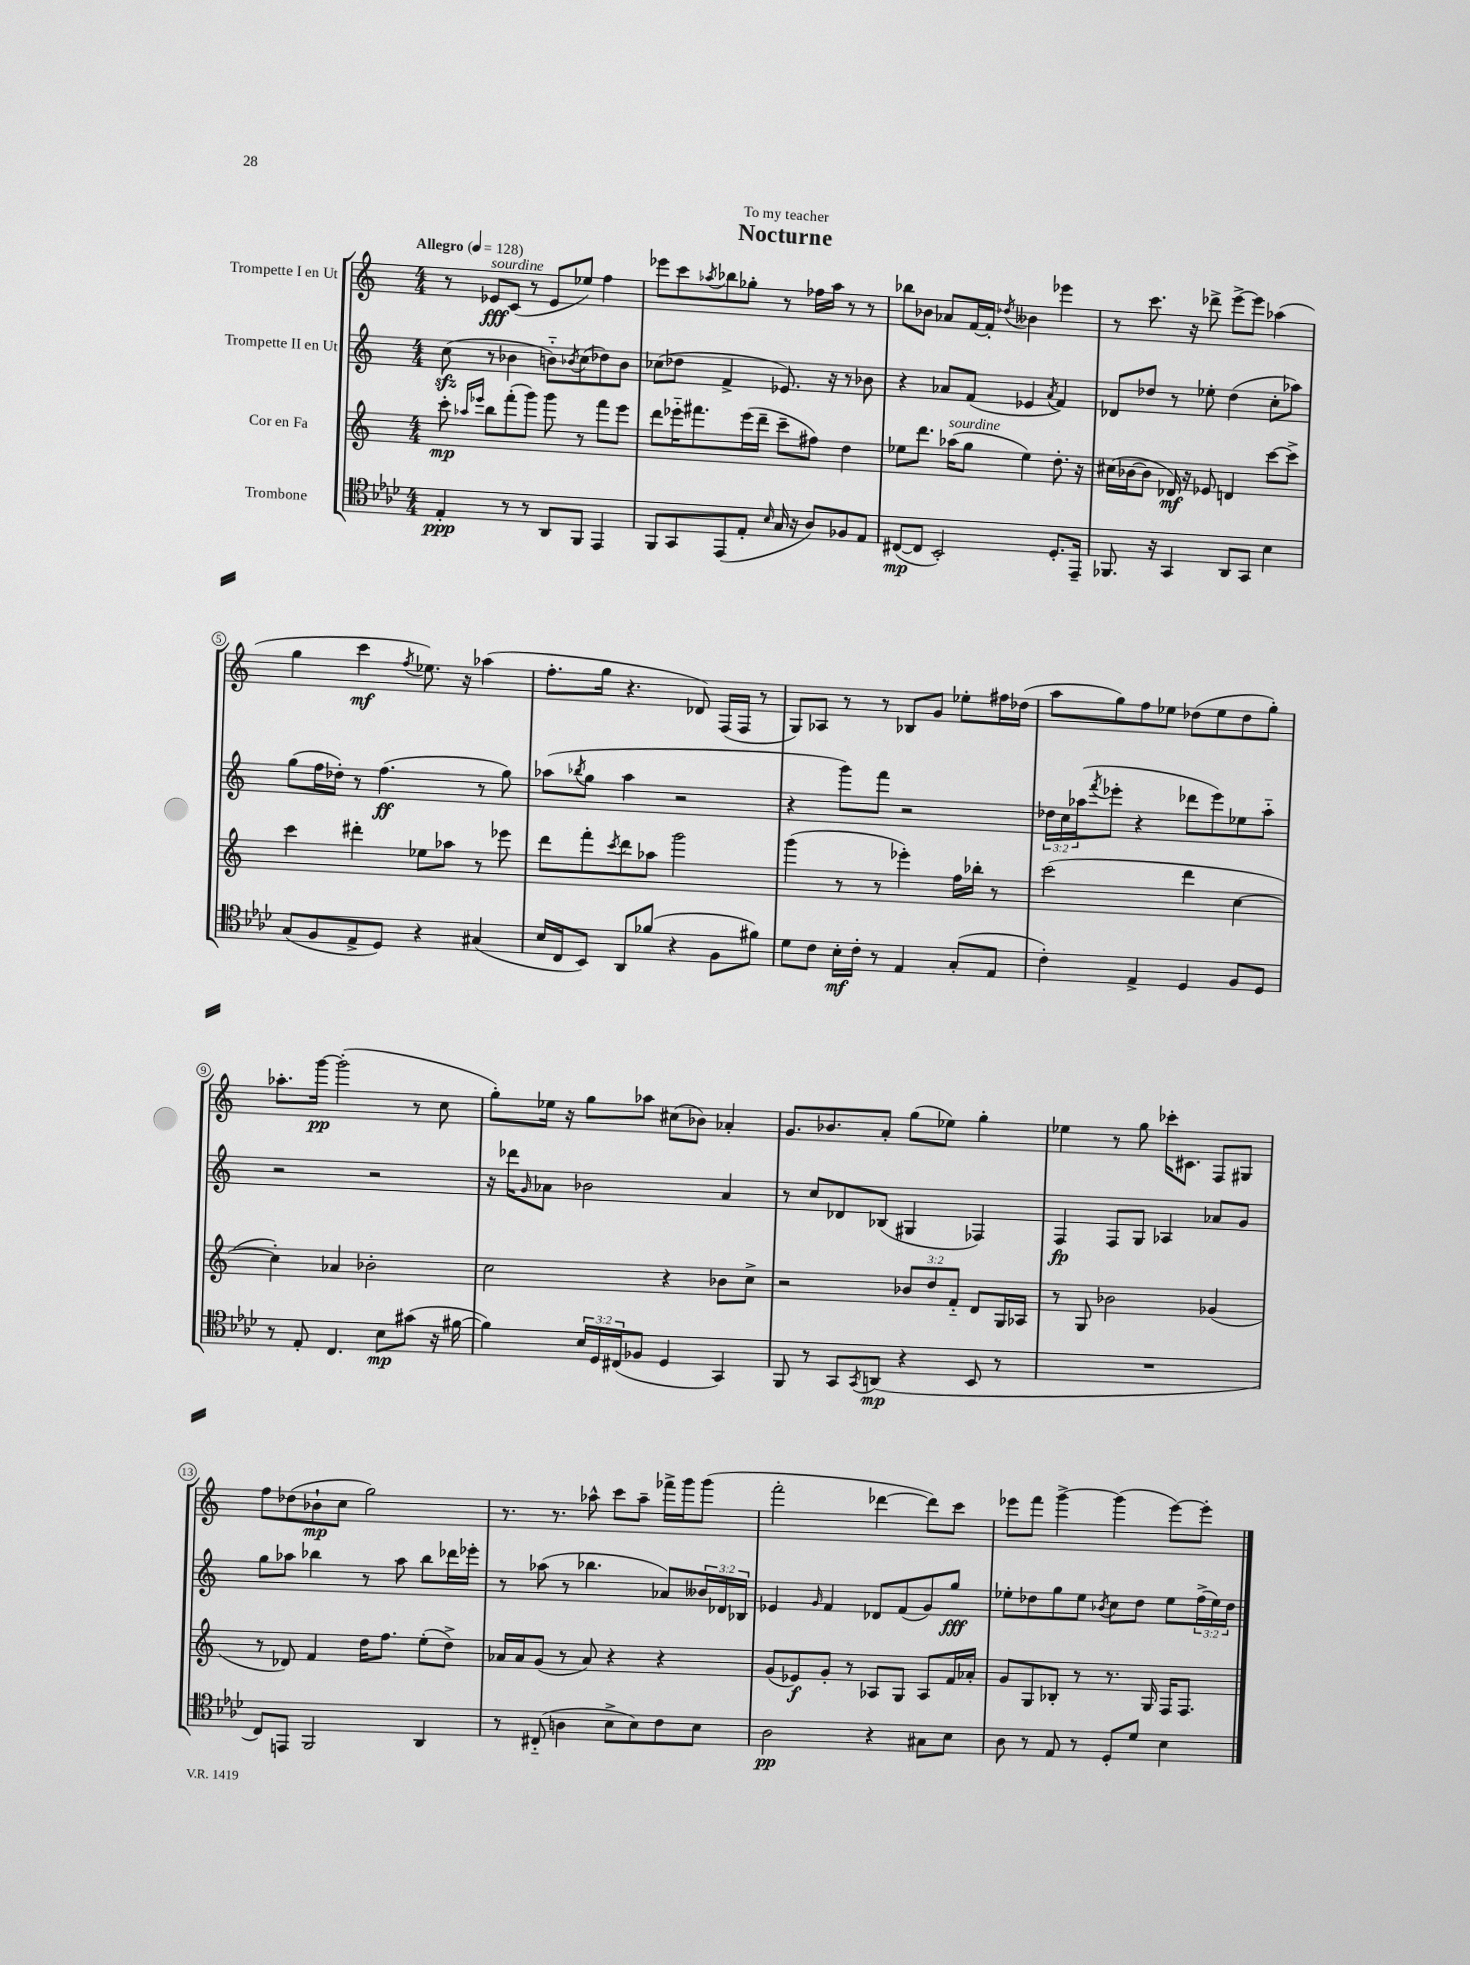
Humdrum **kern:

**kern	**dynam	**kern	**dynam	**kern	**dynam	**kern	**dynam
*part4	*part4	*part3	*part3	*part2	*part2	*part1	*part1
*staff4	*staff4	*staff3	*staff3	*staff2	*staff2	*staff1	*staff1
*I"Trombone	*	*I"Cor en Fa	*	*I"Trompette II en Ut	*	*I"Trompette I en Ut	*
*clefC4	*	*clefG2	*	*clefG2	*	*clefG2	*
*k[b-e-a-d-]	*	*k[]	*	*k[]	*	*k[]	*
*M4/4	*	*M4/4	*	*M4/4	*	*M4/4	*
*MM128	*	*MM128	*	*MM128	*	*MM128	*
=1	=1	=1	=1	=1	=1	=1	=1
!	!	!	!	!	!	!LO:TX:a:B:t=Allegro	!
4E-'/	ppp	8ccc'\	mp	(8cczz\	.	8r	.
.	.	16qqaa-X/LL	.	.	.	.	.
.	.	16qqeee-X/JJ	.	.	.	.	.
!	!	!	!	!	!	!LO:TX:a:i:t=sourdine	!
.	.	8bb\L	.	8r	.	8e-X/L	fff
8r	.	(8fff'\	.	4b-X\	.	(8c/J	.
8r	.	8ggg\J)	.	.	.	8r	.
8AA-/L	.	8ggg\	.	8bn\L)	.	8e-/L	.
.	.	.	.	8qb-X/	.	.	.
8FF/J	.	8r	.	(8cc\	.	8ee-X/J)	.
4EE-/	.	8fff\L	.	8dd-X\)	.	4ff\	.
.	.	8eee-\J	.	8b-\J	.	.	.
=2	=2	=2	=2	=2	=2	=2	=2
8FF/L	.	8ddd\L	.	(8cc-X\L	.	8eee-X\L	.
8GG/	.	16eee-X\K	.	8dd-X\J	.	8ccc\	.
.	.	8.fff#X\	.	.	.	.	.
.	.	.	.	.	.	8qaa-X/	.
(8EE-/	.	.	.	4f^/	.	8bb-X\	.
8E-'/J	.	(16eee-\L	.	.	.	8gg-X'\J	.
.	.	16ddd~\JJ	.	.	.	.	.
16qqB-/	.	.	.	.	.	.	.
16G/	.	8ccc~\L	.	8.e-X/)	.	8r	.
16r	.	.	.	.	.	.	.
8A-/L)	.	8ff#X\J)	.	.	.	16ff-X\LL	.
.	.	.	.	16r	.	16aa-\JJ	.
8F-X/	.	4dd\	.	8r	.	8r	.
8E-/J	.	.	.	8b-X\	.	8r	.
=3	=3	=3	=3	=3	=3	=3	=3
([8C#X/L	mp	8ee-X\L	.	4r	.	8bb-X\L	.
8C#/J]	.	8.ddd\J	.	.	.	8b-X\J	.
2BB-'/)	.	.	.	8a-X/L	.	8a-X/L	.
!	!	!LO:TX:a:i:t=sourdine	!	!	!	!	!
.	.	(16aa-X\KL	.	.	.	.	.
.	.	8gg\J	.	(8f/J	.	[16f/L	.
.	.	.	.	.	.	16f'/JJ]	.
.	.	.	.	.	.	8qdd-X/	.
.	.	4ee-\)	.	4e-X/	.	4b--X\	.
.	.	.	.	8qa-/	.	.	.
8.D-'/L	.	8.dd'\	.	4f/)	.	4eee-X\	.
16EE-~/Jk	.	16r	.	.	.	.	.
=4	=4	=4	=4	=4	=4	=4	=4
8.FF-X/	.	(16cc#X\LL	.	8d-X/L	.	8r	.
.	.	[16b-X\J	.	.	.	.	.
.	.	8b-\J]	.	8dd-X/J	.	8.ccc\	.
16r	.	.	.	.	.	.	.
4GG/	.	16d-X/)	mf	8r	.	.	.
.	.	16r	.	.	.	16r	.
.	.	8e-X/	.	8ee-X'\	.	8ddd-X^\	.
8AA-/L	.	4dn/	.	(4dd-\	.	[8eee^\L	.
8GG/J	.	.	.	.	.	8eee\J]	.
4B-\	.	[8ccc\L	.	8cc'\L	.	(4aa-X\	.
.	.	8ccc^\J]	.	8aa-X\J)	.	.	.
!!LO:LB:g=z
=5	=5	=5	=5	=5	=5	=5	=5
(8G/L	.	4ccc\	.	(8gg\L	.	4gg\	.
8F/	.	.	.	16ff\L	.	.	.
.	.	.	.	16dd-X'\JJ)	.	.	.
8E-^/	.	4ddd#X'\	.	8r	.	4ccc\	mf
8D-/J)	.	.	.	(4.ff\	ff	.	.
.	.	.	.	.	.	8qff/	.
4r	.	8ee-X\L	.	.	.	8.ee-X\)	.
.	.	8aa-X\J	.	.	.	.	.
.	.	.	.	.	.	16r	.
(4G#X/	.	8r	.	8r	.	(4aa-X\	.
.	.	8eee-X\	.	8gg\)	.	.	.
=6	=6	=6	=6	=6	=6	=6	=6
16B-/LL	.	8ddd\L	.	(8aa-X\L	.	8.ff'\L	.
16C/J	.	.	.	.	.	.	.
.	.	.	.	8qbb-X/	.	.	.
8BB-/J)	.	8fff'\	.	8gg\J	.	.	.
.	.	.	.	.	.	16gg\Jk	.
.	.	8qccc/	.	.	.	.	.
8AA-/L	.	8ddd\	.	4aa-\	.	4.r	.
(8f-X/J	.	8aa-X\J	.	.	.	.	.
4r	.	2ggg\	.	2r	.	.	.
.	.	.	.	.	.	8d-X/)	.
8F\L	.	.	.	.	.	(16F/LL	.
.	.	.	.	.	.	16F/JJ	.
8f#X\J)	.	.	.	.	.	8r	.
=7	=7	=7	=7	=7	=7	=7	=7
8d-\L	.	(4ggg\	.	4r	.	8G/L)	.
8c\J	.	.	.	.	.	8A-X/J	.
16B-'\LL	mf	8r	.	8ggg\L)	.	8r	.
16c'\JJ	.	.	.	.	.	.	.
8r	.	8r	.	8fff\J	.	8r	.
4E-/	.	4eee-X'\)	.	2r	.	8B-X/L	.
.	.	.	.	.	.	8g/J	.
(8G'/L	.	16ff\LL	.	.	.	8ee-X'\L	.
.	.	16bb-X'\JJ	.	.	.	.	.
8E-/J	.	8r	.	.	.	16ff#X\L	.
.	.	.	.	.	.	(16dd-X\JJ	.
=8	=8	=8	=8	=8	=8	=8	=8
4c'\)	.	(2ccc\	.	24dd-X\LL	.	8aa\L	.
.	.	.	.	24cc\	.	.	.
.	.	.	.	(24aa-X\J	.	.	.
.	.	.	.	8qfff/	.	.	.
.	.	.	.	8eee-X'\J	.	8gg\)	.
4E-^/	.	.	.	4r	.	8ff\	.
.	.	.	.	.	.	8ee-X\J	.
4D-/	.	4ddd\	.	8ddd-X\L	.	(8dd-X\L	.
.	.	.	.	8eee-\)	.	8ee-\	.
8F/L	.	[4cc\	.	8ee-X\	.	8dd-\	.
8D-/J	.	.	.	8aa-\J	.	8gg'\J)	.
!!LO:LB:g=z
=9	=9	=9	=9	=9	=9	=9	=9
8r	.	4cc'\])	.	2r	.	8.aa-X'\L	.
8E-'/	.	.	.	.	.	.	.
.	.	.	.	.	.	[16ggg\Jk	pp
4.C/	.	4a-X/	.	.	.	(2ggg'\]	.
.	.	2b-X'\	.	2r	.	.	.
8B-\L	mp	.	.	.	.	.	.
(8g#X\J	.	.	.	.	.	8r	.
16r	.	.	.	.	.	8cc\	.
[16f#X\	.	.	.	.	.	.	.
=10	=10	=10	=10	=10	=10	=10	=10
4f#\])	.	2cc\	.	16r	.	8gg'\L)	.
.	.	.	.	16ddd-X\KL	.	.	.
.	.	.	.	16qqg/	.	.	.
.	.	.	.	8a-X\J	.	16ee-X\Jk	.
.	.	.	.	.	.	16r	.
24B-/LL	.	.	.	2b-X\	.	8gg\L	.
24D-/	.	.	.	.	.	.	.
(24C#X/J	.	.	.	.	.	.	.
8F-X/J	.	.	.	.	.	8aa-X\J	.
4D-/	.	4r	.	.	.	(8cc#X\L	.
.	.	.	.	.	.	8b-X\J)	.
4GG/)	.	8b-X\L	.	4a-/	.	4a-X'/	.
.	.	8cc^\J	.	.	.	.	.
=11	=11	=11	=11	=11	=11	=11	=11
8FF/	.	2r	.	8r	.	8.g/L	.
8r	.	.	.	8cc/L	.	.	.
.	.	.	.	.	.	8.b-X/	.
8GG/L	.	.	.	8d-X/	.	.	.
8qGG/	.	.	.	.	.	.	.
(8AAn/J	mp	.	.	(8B-X/J	.	8a'/J	.
4r	.	12b-X/L	.	4G#X/	.	(8gg\L	.
.	.	12dd/	.	.	.	.	.
.	.	.	.	.	.	8ee-X\J)	.
.	.	12f/J	.	.	.	.	.
8BB-/	.	8d/L	.	4F-X/)	.	4gg'\	.
8r	.	16G/L	.	.	.	.	.
.	.	16A-X/JJ	.	.	.	.	.
=12	=12	=12	=12	=12	=12	=12	=12
1r	.	8r	.	4F/	fp	4ee-X\	.
.	.	8G/	.	.	.	.	.
.	.	2b-X\	.	8F/L	.	8r	.
.	.	.	.	8G/J	.	8gg\	.
.	.	.	.	4A-X/	.	16ccc-X'\KL	.
.	.	.	.	.	.	8.c#X\J	.
.	.	(4g-X/	.	8a-X/L	.	8F/L	.
.	.	.	.	8g/J	.	8G#X/J	.
!!LO:LB:g=z
=13	=13	=13	=13	=13	=13	=13	=13
8C/L)	.	8r	.	8gg\L	.	8ff\L	.
8EEn/J	.	8d-X/)	.	8aa-X\J	.	(8dd-X\	.
2FF/	.	4f/	.	4bb-X\	.	8b-X`\	mp
.	.	.	.	.	.	8cc\J	.
.	.	16dd\KL	.	8r	.	2gg\)	.
.	.	8.ff\J	.	.	.	.	.
.	.	.	.	8aa-\	.	.	.
4AA-/	.	(8ee'\L	.	8bb-\L	.	.	.
.	.	8dd^\J)	.	16ddd-X\L	.	.	.
.	.	.	.	16eee-X'\JJ	.	.	.
=14	=14	=14	=14	=14	=14	=14	=14
8r	.	16a-X/LL	.	8r	.	8.r	.
.	.	16a-/J	.	.	.	.	.
(8C#X/	.	(8g/J	.	(8aa-X\	.	.	.
.	.	.	.	.	.	8.r	.
4An\	.	8r	.	8r	.	.	.
.	.	8a-/)	.	4.bb-X\	.	8aa-X^^\	.
8B-^\L	.	4r	.	.	.	8ccc\L	.
8B-\)	.	.	.	.	.	8aa-~\J	.
8c\	.	4r	.	8a-X/L)	.	16fff-X^\LL	.
.	.	.	.	.	.	16ggg\J	.
8B-\J	.	.	.	24b--X/L	.	(8ggg\J	.
.	.	.	.	24d-X/	.	.	.
.	.	.	.	24B-X/JJ	.	.	.
=15	=15	=15	=15	=15	=15	=15	=15
2A-\	pp	(8g/L	.	4e-X/	.	2fff'\	.
.	.	8e-X/)	f	.	.	.	.
.	.	.	.	16qqg/	.	.	.
.	.	8g'/J	.	4f/	.	.	.
.	.	8r	.	.	.	.	.
4r	.	8A-X/L	.	8d-X/L	.	[4ddd-X\	.
.	.	8G/J	.	(8f/	.	.	.
8G#X\L	.	8A-/L	.	8g/)	.	8ddd-\L])	.
8B-\J	.	16f/L	.	8gg/J	fff	8ccc\J	.
.	.	16a-X'/JJ	.	.	.	.	.
=16	=16	=16	=16	=16	=16	=16	=16
8A-\	.	8g/L	.	8ee-X'\L	.	8eee-X\L	.
8r	.	8G/	.	8dd-X\	.	8fff\J	.
8E-/	.	8B-X'/J	.	8gg\	.	[4ggg^\	.
8r	.	8r	.	8ee-\J	.	.	.
.	.	.	.	8qb-X/	.	.	.
8D-'/L	.	8.r	.	8cc\L	.	(4ggg\]	.
8d-/J	.	.	.	8dd-\J	.	.	.
.	.	16G/	.	.	.	.	.
4B-\	.	16F/KL	.	8ee-\L	.	[8eee-\L)	.
.	.	8.F/J	.	.	.	.	.
.	.	.	.	(24ff^\L	.	8eee-'\J]	.
.	.	.	.	24ee-\)	.	.	.
.	.	.	.	24dd-\JJ	.	.	.
==	==	==	==	==	==	==	==
*-	*-	*-	*-	*-	*-	*-	*-
